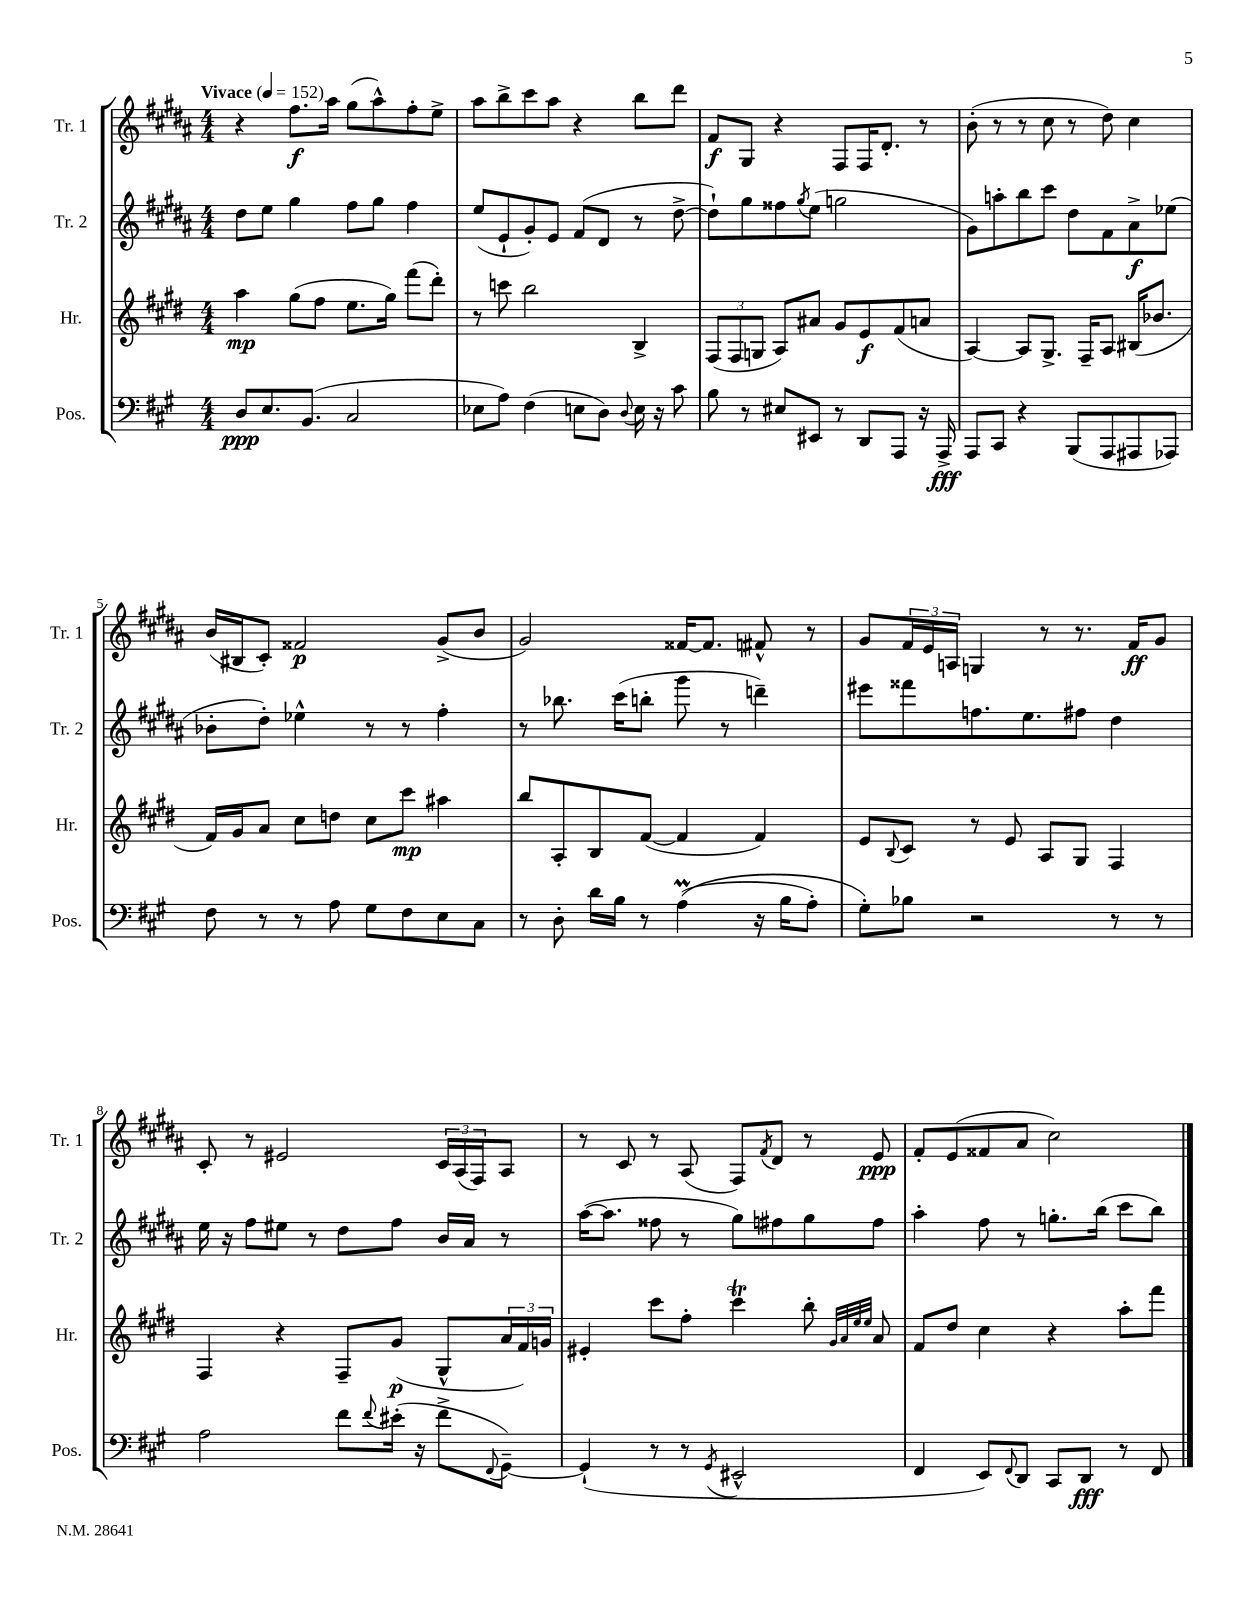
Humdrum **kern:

**kern	**dynam	**kern	**dynam	**kern	**dynam	**kern	**dynam
*part4	*part4	*part3	*part3	*part2	*part2	*part1	*part1
*staff4	*staff4	*staff3	*staff3	*staff2	*staff2	*staff1	*staff1
*I"Pos.	*	*I"Hr.	*	*I"Tr. 2	*	*I"Tr. 1	*
*I'Pos.	*	*I'Hr.	*	*I'Tr. 2	*	*I'Tr. 1	*
*clefF4	*	*clefG2	*	*clefG2	*	*clefG2	*
*k[f#c#g#]	*	*k[f#c#g#d#]	*	*k[f#c#g#d#a#]	*	*k[f#c#g#d#a#]	*
*M4/4	*	*M4/4	*	*M4/4	*	*M4/4	*
*MM152	*	*MM152	*	*MM152	*	*MM152	*
=1	=1	=1	=1	=1	=1	=1	=1
!	!	!	!	!	!	!LO:TX:a:B:t=Vivace	!
8D/L	ppp	4aa\	mp	8dd#\L	.	4r	.
8.E/	.	.	.	8ee\J	.	.	.
.	.	(8gg#\L	.	4gg#\	.	8.ff#\L	f
(8.BB/J	.	.	.	.	.	.	.
.	.	8ff#\J	.	.	.	.	.
.	.	.	.	.	.	16aa#\Jk	.
2C#/	.	8.ee\L	.	8ff#\L	.	(8gg#\L	.
.	.	.	.	8gg#\J	.	8aa#^^\)	.
.	.	16gg#\Jk)	.	.	.	.	.
.	.	(8fff#\L	.	4ff#\	.	8ff#'\	.
.	.	8ddd#'\J)	.	.	.	8ee^\J	.
=2	=2	=2	=2	=2	=2	=2	=2
8E-X\L	.	8r	.	(8ee/L	.	8aa#\L	.
8A\J)	.	8cccn\	.	8e`/	.	8bb^\	.
(4F#\	.	2bb\	.	8g#'/)	.	8ccc#\	.
.	.	.	.	8e/J	.	8aa#\J	.
8En\L	.	.	.	(8f#/L	.	4r	.
8D\J)	.	.	.	8d#/J	.	.	.
8qqD/	.	.	.	.	.	.	.
16E\	.	4B^/	.	8r	.	8bb\L	.
16r	.	.	.	.	.	.	.
8c#\	.	.	.	[8dd#^\	.	8ddd#\J	.
=3	=3	=3	=3	=3	=3	=3	=3
8B\	.	(12F#/L	.	8dd#`\L])	.	8f#/L	f
.	.	12F#/	.	.	.	.	.
8r	.	.	.	8gg#\	.	8G#/J	.
.	.	12Gn/J	.	.	.	.	.
8E#X/L	.	8A/L)	.	8ff##X\	.	4r	.
.	.	.	.	8qgg#/	.	.	.
8EE#X/J	.	8a#X/J	.	(8ee\J	.	.	.
8r	.	8g#/L	.	2ggn\	.	8F#/L	.
8DD/L	.	8e/	f	.	.	16F#/K	.
.	.	.	.	.	.	8.d#'/J	.
8AAA/J	.	(8f#/	.	.	.	.	.
16r	.	8an/J	.	.	.	8r	.
16AAA^/	fff	.	.	.	.	.	.
=4	=4	=4	=4	=4	=4	=4	=4
8AAA/L	.	[4A/)	.	8g#\L)	.	(8b'\	.
8CC#/J	.	.	.	8aan'\	.	8r	.
4r	.	8A/L]	.	8bb\	.	8r	.
.	.	8.G#^/J	.	8ccc#\J	.	8cc#\	.
(8BBB/L	.	.	.	8dd#\L	.	8r	.
.	.	16F#~/KL	.	.	.	.	.
8AAA/	.	8A/J	.	8f#\	.	8dd#\)	.
8AAA#X/	.	(16B#X/KL	.	8a#^\	f	4cc#\	.
.	.	8.b-X/J	.	.	.	.	.
8AAA-X/J)	.	.	.	(8ee-X\J	.	.	.
!!LO:LB:g=z
=5	=5	=5	=5	=5	=5	=5	=5
8F#\	.	16f#/LL)	.	8b-X'\L	.	(16b/LL	.
.	.	16g#/J	.	.	.	16B#X/J	.
8r	.	8a/J	.	8dd#'\J)	.	8c#'/J)	.
8r	.	8cc#\L	.	4ee-X^^\	.	2f##X/	p
8A\	.	8ddn\J	.	.	.	.	.
8G#\L	.	8cc#\L	.	8r	.	.	.
8F#\	.	8ccc#\J	mp	8r	.	.	.
8E\	.	4aa#X\	.	4ff#'\	.	(8g#^/L	.
8C#\J	.	.	.	.	.	8b/J	.
=6	=6	=6	=6	=6	=6	=6	=6
8r	.	8bb/L	.	8r	.	2g#/)	.
8D'\	.	8A'/	.	8.bb-X\	.	.	.
16d\LL	.	8B/	.	.	.	.	.
16B\JJ	.	.	.	(16ccc#\KL	.	.	.
8r	.	([8f#/J	.	8bbn'\J	.	.	.
((4AM\	.	4f#/]	.	8ggg#\	.	[16f##X/KL	.
.	.	.	.	.	.	8.f##/J]	.
.	.	.	.	8r	.	.	.
16r	.	4f#/)	.	4dddn~\)	.	8f#X^^/	.
16B\KL	.	.	.	.	.	.	.
8A'\J)	.	.	.	.	.	8r	.
=7	=7	=7	=7	=7	=7	=7	=7
8G#'\L)	.	8e/L	.	8eee#X\L	.	8g#/L	.
.	.	8qqB/	.	.	.	.	.
8B-X\J	.	8c#/J	.	8fff##X\	.	24f#/L	.
.	.	.	.	.	.	24e/	.
.	.	.	.	.	.	24An/JJ	.
2r	.	8r	.	8.ffn\	.	4Gn/	.
.	.	8e/	.	.	.	.	.
.	.	.	.	8.ee\	.	.	.
.	.	8A/L	.	.	.	8r	.
.	.	8G#/J	.	8ff#X\J	.	8.r	.
8r	.	4F#/	.	4dd#\	.	.	.
.	.	.	.	.	.	16f#/KL	ff
8r	.	.	.	.	.	8g#/J	.
!!LO:LB:g=z
=8	=8	=8	=8	=8	=8	=8	=8
2A\	.	4F#/	.	16ee\	.	8c#'/	.
.	.	.	.	16r	.	.	.
.	.	.	.	8ff#\L	.	8r	.
.	.	4r	.	8ee#X\J	.	2e#X/	.
.	.	.	.	8r	.	.	.
8f#\L	.	8F#~/L	.	8dd#\L	.	.	.
8qqf#/	.	.	.	.	.	.	.
(16e#X'\Jk	.	(8g#/J	p	8ff#\J	.	.	.
16r	.	.	.	.	.	.	.
8f#^\L	.	8G#^^/L	.	16b/LL	.	24c#/LL	.
.	.	.	.	.	.	(24A#/	.
.	.	.	.	16a#/JJ	.	.	.
.	.	.	.	.	.	24F#/J)	.
8qqFF#/	.	.	.	.	.	.	.
[8GG#~\J)	.	24a/L	.	8r	.	8A#/J	.
.	.	24f#/)	.	.	.	.	.
.	.	24gn/JJ	.	.	.	.	.
=9	=9	=9	=9	=9	=9	=9	=9
(4GG#`/]	.	4e#X'/	.	([16aa#\KL	.	8r	.
.	.	.	.	8.aa#\J]	.	.	.
.	.	.	.	.	.	8c#/	.
8r	.	8ccc#\L	.	8ff##X\	.	8r	.
8r	.	8ff#'\J	.	8r	.	(8A#/	.
8qGG#/	.	.	.	.	.	.	.
2EE#X^^/	.	4ccc#T\	.	8gg#\L)	.	8F#/L)	.
.	.	.	.	.	.	8qf#/	.
.	.	.	.	8ff#X\	.	8d#/J	.
.	.	8bb'\	.	8gg#\	.	8r	.
.	.	32qqg#/LLL	.	.	.	.	.
.	.	32qqa/	.	.	.	.	.
.	.	32qqee/	.	.	.	.	.
.	.	32qqee/JJJ	.	.	.	.	.
.	.	8a/	.	8ff#\J	.	8e/	ppp
=10	=10	=10	=10	=10	=10	=10	=10
4FF#/	.	8f#/L	.	4aa#'\	.	8f#'/L	.
.	.	8dd#/J	.	.	.	(8e/	.
8EE/L)	.	4cc#\	.	8ff#\	.	8f##X/	.
8qqFF#/	.	.	.	.	.	.	.
8DD/J	.	.	.	8r	.	8a#/J	.
8CC#/L	.	4r	.	8.ggn'\L	.	2cc#\)	.
8DD/J	fff	.	.	.	.	.	.
.	.	.	.	(16bb\Jk	.	.	.
8r	.	8aa'\L	.	8ccc#\L	.	.	.
8FF#/	.	8fff#\J	.	8bb\J)	.	.	.
==	==	==	==	==	==	==	==
*-	*-	*-	*-	*-	*-	*-	*-
